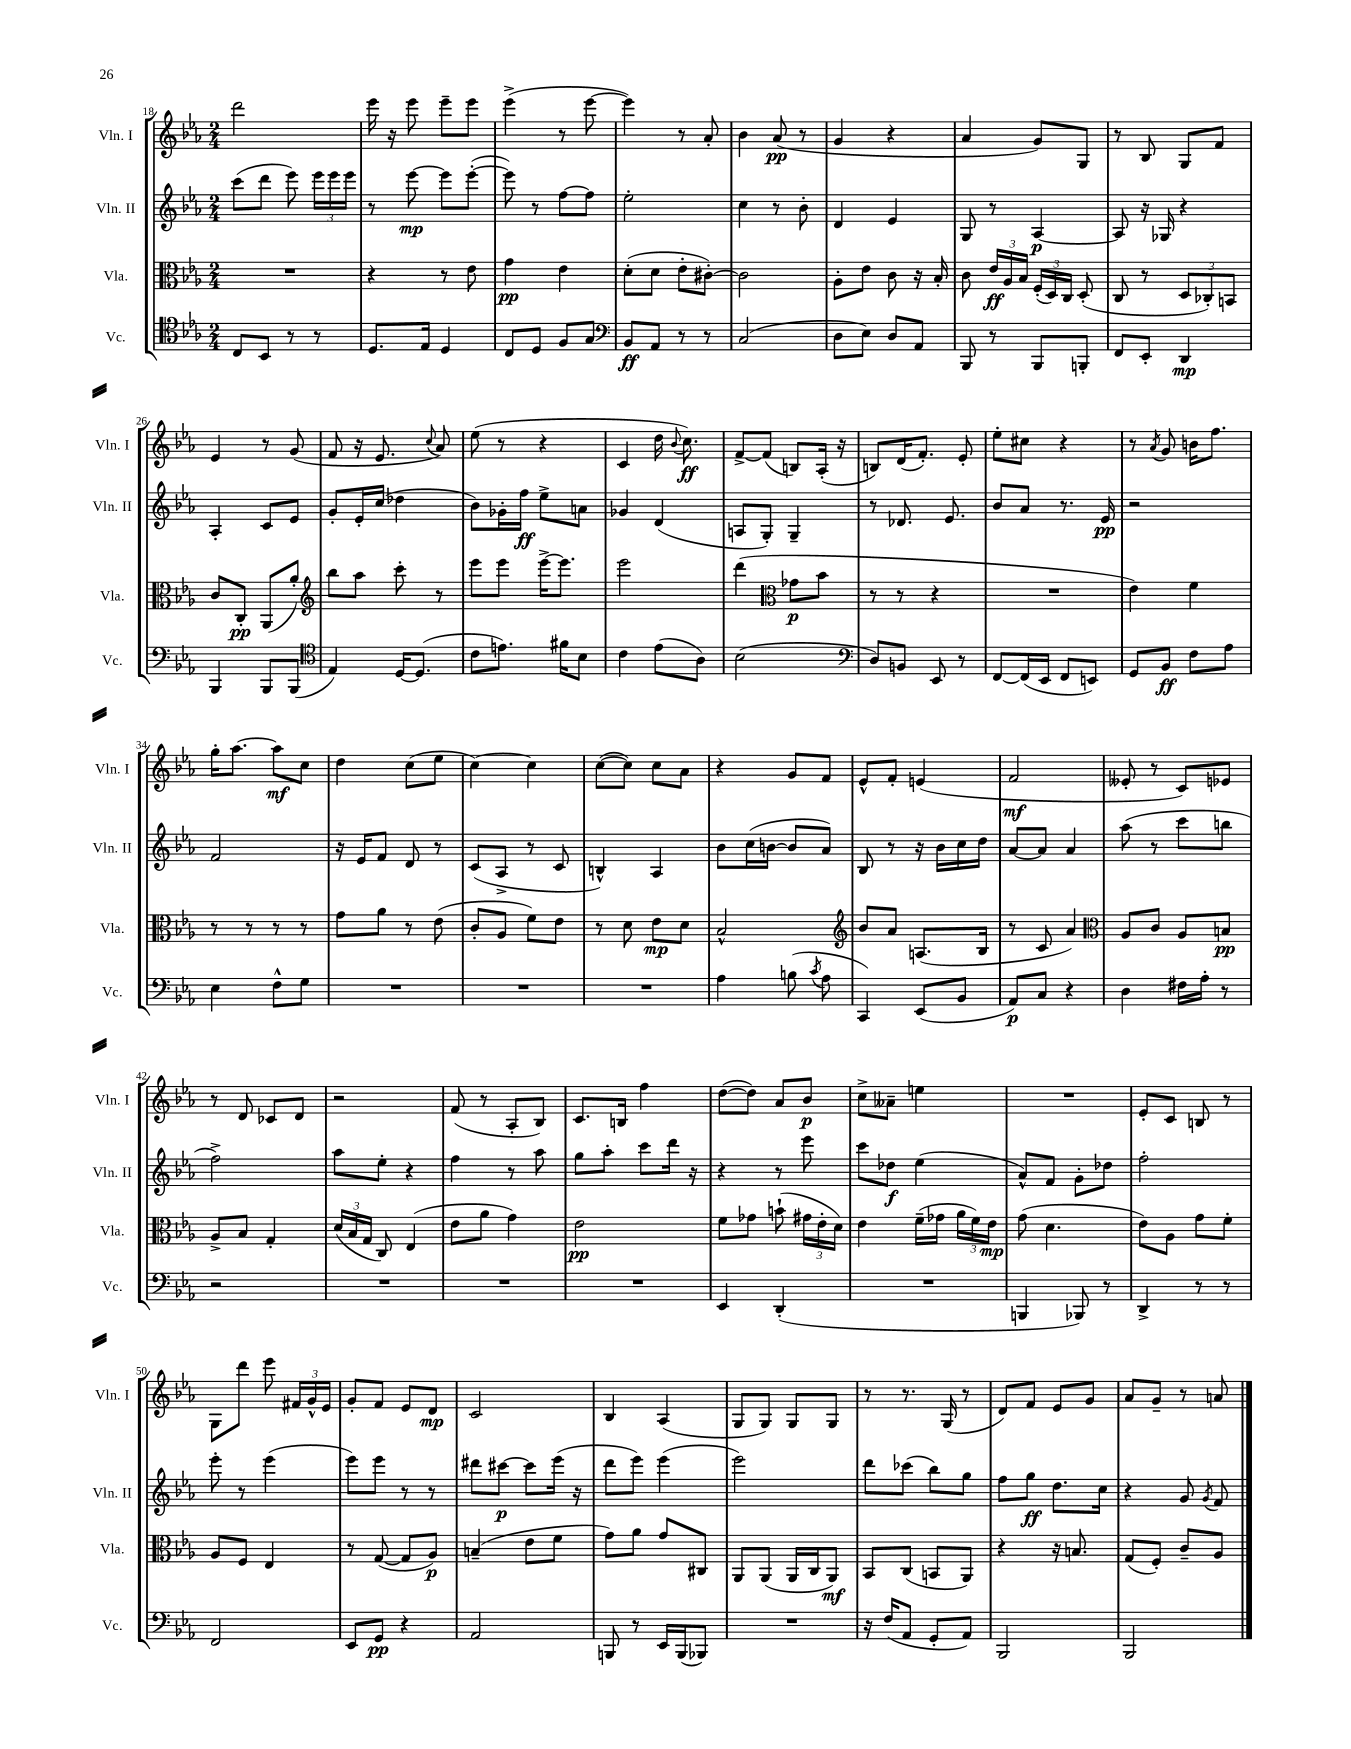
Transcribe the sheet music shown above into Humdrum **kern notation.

**kern	**kern	**kern	**kern
*staff4	*staff3	*staff2	*staff1
*clefC4	*clefC3	*clefG2	*clefG2
*k[b-e-a-]	*k[b-e-a-]	*k[b-e-a-]	*k[b-e-a-]
*M2/4	*M2/4	*M2/4	*M2/4
8C	2r	(8ccc	2ddd
8BB-	.	8ddd	.
8r	.	8eee-)	.
8r	.	24eee-	.
.	.	24eee-	.
.	.	24eee-	.
=	=	=	=
8.D	4r	8r	16eee-
.	.	.	16r
.	.	[8eee-	8eee-
16E-	.	.	.
4D	8r	8eee-]	8eee-~
.	8e-	([8eee-'	8eee-
=	=	=	=
8C	4g	8eee-])	(4eee-^
8D	.	8r	.
8F	4e-	[8ff	8r
8G	.	8ff]	[8eee-
=	=	=	=
*clefF4	*	*	*
8BB-	(8d'	2ee-'	4eee-])
8AA-	8d	.	.
8r	8e-'	.	8r
8r	[8c#')	.	8a-'
=	=	=	=
(2C	2c#]	4cc	4b-
.	.	8r	(8a-
.	.	8b-'	8r
=	=	=	=
8D	8A-'	4d	4g
8E-)	8e-	.	.
8D	8c	4e-	4r
8AA-	16r	.	.
.	16B-'	.	.
=	=	=	=
8BBB-	8c	8G	4a-
8r	24e-	8r	.
.	24A-	.	.
.	24B-	.	.
8BBB-	(24F'	[4A-	8g)
.	24D)	.	.
.	24C	.	.
8BBB'	(8D'	.	8G
=	=	=	=
8FF	8C	8A-]	8r
8EE-'	8r	16r	8B-
.	.	16G-	.
4DD	12D	4r	8G
.	12C-')	.	.
.	.	.	8f
.	12BB	.	.
=	=	=	=
4BBB-	8c	4A-'	4e-
.	8C'	.	.
8BBB-	(8AA-	8c	8r
(8BBB-	8a-')	8e-	(8g
=	=	=	=
*clefC4	*clefG2	*	*
4E-)	8bb-	8g'	8f
.	8aa-	16e-'	16r
.	.	(16cc	8.e-
[16D	8ccc'	4dd-	.
(8.D]	.	.	.
.	.	.	8qqcc
.	8r	.	8a-)
=	=	=	=
8c	8eee-	8b-)	(8ee-
8.e)	8eee-	16g-'	8r
.	.	16ff	.
.	[16eee-^	8ee-^	4r
16f#	8.eee-]	.	.
8B-	.	8a	.
=	=	=	=
4c	2eee-	4g-	4c
(8e-	.	(4d	16dd
.	.	.	8qqb-
.	.	.	8.cc)
8A-)	.	.	.
=	=	=	=
(2B-	(4ddd	8A	[8f^
.	.	8G')	(8f]
*	*clefC3	*	*
.	8g-	4G~	8B)
.	8b-	.	(16A-'
.	.	.	16r
=	=	=	=
*clefF4	*	*	*
8D)	8r	8r	8B)
8BB	8r	8.d-	(16d
.	.	.	8.f')
8EE-	4r	.	.
.	.	8.e-	.
8r	.	.	8e-'
=	=	=	=
[8FF	2r	8b-	8ee-'
(16FF]	.	8a-	8cc#
16EE-	.	.	.
8FF	.	8.r	4r
8EE)	.	.	.
.	.	16e-	.
=	=	=	=
8GG	4e-)	2r	8r
.	.	.	8qa-
8BB-	.	.	8g
8F	4f	.	16b
.	.	.	8.ff
8A-	.	.	.
=	=	=	=
4E-	8r	2f	16gg'
.	.	.	[8.aa-
.	8r	.	.
8F^^	8r	.	8aa-]
8G	8r	.	8cc
=	=	=	=
2r	8g	16r	4dd
.	.	16e-	.
.	8a-	8f	.
.	8r	8d	(8cc
.	(8e-	8r	8ee-
=	=	=	=
2r	8c'	(8c	[4cc)
.	8A-	8A-^	.
.	8f)	8r	4cc]
.	8e-	8c	.
=	=	=	=
2r	8r	4B^^)	([8cc
.	8d	.	8cc])
.	8e-	4A-	8cc
.	8d	.	8a-
=	=	=	=
4A-	2B-^^	8b-	4r
.	.	(16cc	.
.	.	[16b	.
(8B	.	8b]	8g
8qc	.	.	.
8A-	.	8a-)	8f
=	=	=	=
*	*clefG2	*	*
4CC)	8b-	8B-	8e-^^
.	8a-	8r	8f'
(8EE-	(8.A	16r	(4e
.	.	16b-	.
8BB-	.	16cc	.
.	16B-	16dd	.
=	=	=	=
8AA-)	8r	[8a-	2f
8C	8c	8a-]	.
4r	4a-)	4a-	.
=	=	=	=
*	*clefC3	*	*
4D	8A-	(8aa-	8e--'
.	8c	8r	8r
16F#	8A-	8ccc	8c)
16A-'	.	.	.
8r	8B	8bb	8e-
=	=	=	=
2r	8A-^	2ff^)	8r
.	8B-	.	8d
.	4G'	.	8c-
.	.	.	8d
=	=	=	=
2r	(24d	8aa-	2r
.	24B-	.	.
.	24G	.	.
.	8C)	8ee-'	.
.	(4E-	4r	.
=	=	=	=
2r	8e-	4ff	(8f
.	8a-	.	8r
.	4g)	8r	8A-'
.	.	8aa-	8B-)
=	=	=	=
2r	2e-	8gg	8.c
.	.	8aa-'	.
.	.	.	16B
.	.	8ccc	4ff
.	.	16ddd	.
.	.	16r	.
=	=	=	=
4EE-	8f	4r	([8dd
.	8g-	.	8dd])
(4DD'	(8b`	8r	8a-
.	24g#	8eee-	8b-
.	24e-'	.	.
.	24d)	.	.
=	=	=	=
2r	4e-	8ccc	8cc^
.	.	8dd-	8a--~
.	(16f~	(4ee-	4ee
.	16g-	.	.
.	24a-	.	.
.	24f)	.	.
.	24e-	.	.
=	=	=	=
4BBB	(8g	8a-^^)	2r
.	4.d	8f	.
8BBB-)	.	8g'	.
8r	.	8dd-	.
=	=	=	=
4DD^	8e-)	2ff'	8e-'
.	8A-	.	8c
8r	8g	.	8B
8r	8f'	.	8r
=	=	=	=
2FF	8A-	8eee-'	8G
.	8F	8r	8ddd
.	4E-	(4eee-	8eee-
.	.	.	24f#
.	.	.	24g^^
.	.	.	24e-
=	=	=	=
8EE-	8r	8eee-)	8g'
8GG	([8G	8eee-	8f
4r	8G]	8r	8e-
.	8A-)	8r	8d
=	=	=	=
2AA-	(4B~	8ddd#	2c
.	.	[8ccc#	.
.	8e-	8ccc#]	.
.	8f	(16eee-	.
.	.	16r	.
=	=	=	=
8BBB	8g)	8ddd	4B-
8r	8a-	8eee-)	.
16EE-	8g	(4eee-	(4A-
(16BBB	.	.	.
8BBB-)	8C#	.	.
=	=	=	=
2r	8AA-	2eee-)	8G
.	(8AA-	.	8G)
.	16AA-	.	8G
.	16C	.	.
.	8AA-)	.	8G
=	=	=	=
16r	8BB-	8ddd	8r
(16F	.	.	.
8AA-	(8C	(8ccc-	8.r
8GG'	8BB	8bb-)	.
.	.	.	(16G
8AA-)	8AA-)	8gg	8r
=	=	=	=
2BBB-	4r	8ff	8d)
.	.	8gg	8f
.	16r	8.dd	8e-
.	8.B	.	.
.	.	.	8g
.	.	16cc	.
=	=	=	=
2BBB-	(8G	4r	8a-
.	8F')	.	8g~
.	8c~	8g	8r
.	.	8qg	.
.	8A-	8f	8a
==	==	==	==
*-	*-	*-	*-
